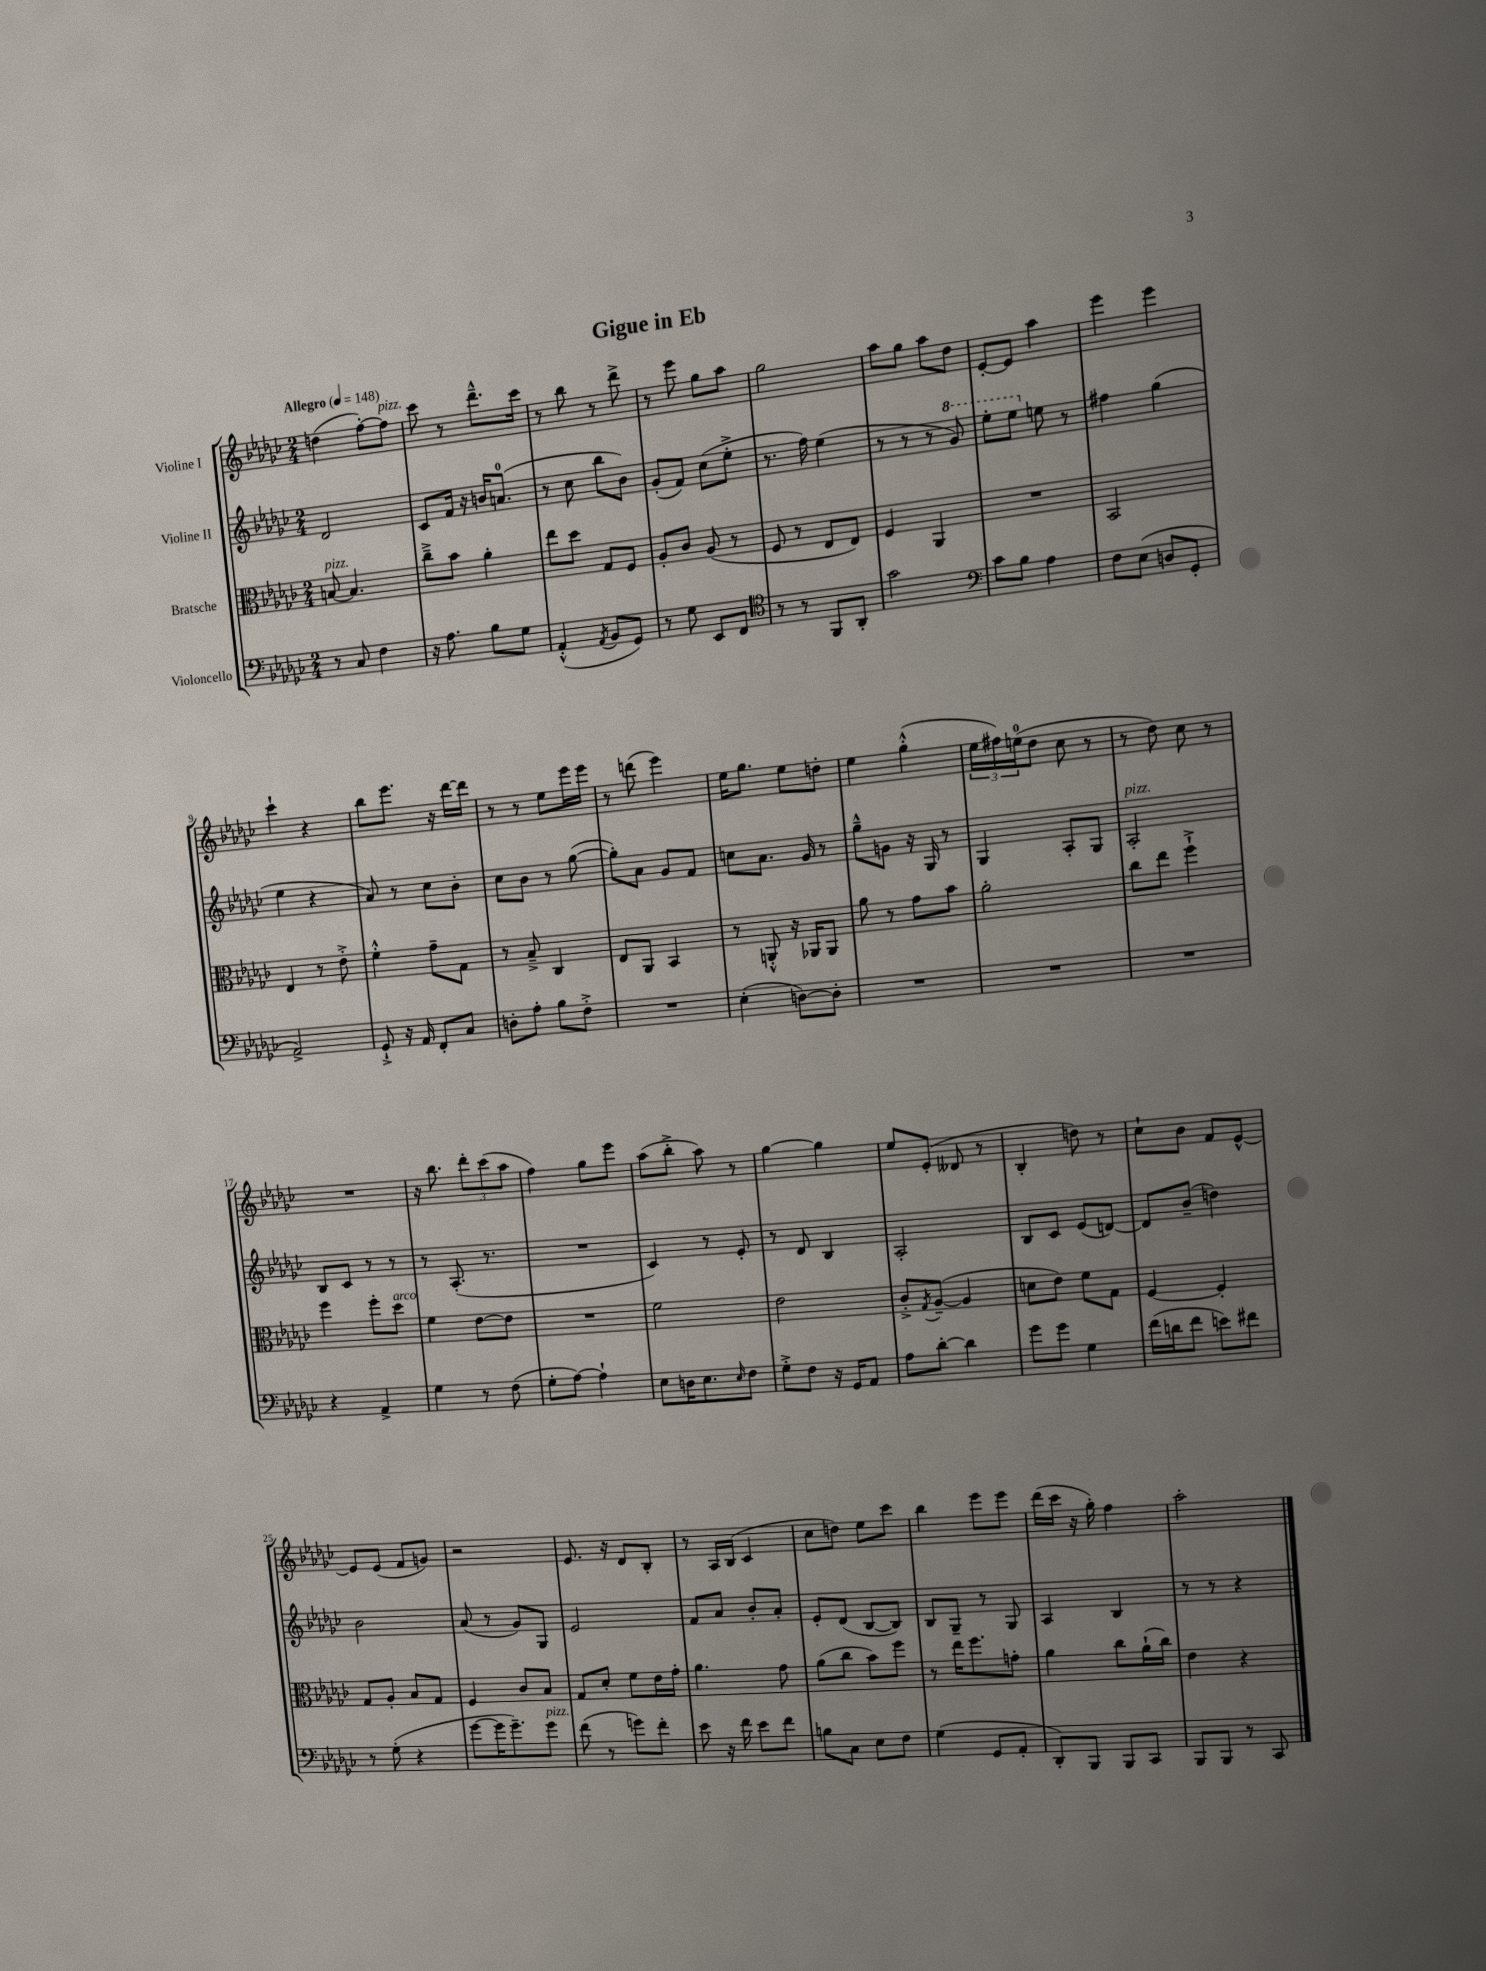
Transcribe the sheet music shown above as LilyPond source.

\header { title = "Gigue in Eb" }
<<
\new StaffGroup <<
\new Staff = "s0" \with { instrumentName = "Violine I" } {
    \clef treble \key ges \major \numericTimeSignature \time 2/4 \tempo "Allegro" 4 = 148
    d''4( f''8~-.) f''8^\markup { \italic "pizz." } |
    ces'''8 r8 des'''8.---^ ces'''16 |
    r8 bes''8 r8 des'''8-> |
    r8 ees'''8 ges''8 aes''8 |
    ges''2 |
    aes''8 ges''8 aes''8 des''8 |
    ees'8~-. ees'8 aes''4 |
    ees'''4 ees'''4 |
    ces'''4-! r4 |
    bes''8 ees'''8. r16 des'''16~ des'''16 |
    r8 r8 ees''8 ees'''16 ees'''16 |
    r8 d'''8( ees'''4) |
    ees''16 ges''8. ees''8 d''8-. |
    ees''4 ges''4-.-^( |
    \tuplet 3/2 { ees''16 fis''16) e''16-0( } des''8 ces''8 r8 |
    r8 des''8) ces''8 r8 |
    R2 |
    r16 bes''8. \tuplet 3/2 { des'''8-. ces'''8( aes''8 } |
    f''4) ges''8 ees'''8 |
    aes''8( bes''8-.-> aes''8) r8 |
    ges''4~ ges''4 |
    ees''8 ees'8-.( deses'8 r8 |
    bes4-. d''8) r8 |
    ces''8-! bes'8 f'8 ees'8~-^ |
    ees'8 ees'8( f'8 g'8) |
    r2 |
    ees'8. r16 des'8 bes8-. |
    r8 aes16 bes16( ces'4 |
    ces''8 d''8) ees''8 ces'''8 |
    bes''4 ees'''8 ees'''8 |
    des'''16( ces'''16 r16 ges''16-.) f''4 |
    aes''2-. \bar "|." |
}
\new Staff = "s1" \with { instrumentName = "Violine II" } {
    \clef treble \key ges \major \numericTimeSignature \time 2/4
    des'2 |
    ces'8 f'16 r16 b'16 a'8.-0( |
    r8 ces''8 bes''8 bes'8) |
    ges'8-.( f'8) ces''8( ees''8-.-> |
    r8. f''16) ees''4( |
    r8 r8 r8 \ottava #1 ges''8) |
    ees'''8-. ees'''8 \ottava #0 e''8 r8 |
    fis''4 ges''4( |
    ees''4 r4 |
    aes'8) r8 ces''8 bes'8-. |
    ces''8 bes'8 r8 ges''8~( |
    ges''8-.) aes'8 ges'8 f'8 |
    c''8 aes'8. ges'16 r8 |
    ges''8---^ g'8 r16 ges16 r8 |
    ges4 aes8-. ges8 |
    aes2-.^\markup { \italic "pizz." } |
    bes8 ces'8 r8 r8 |
    r8 aes8.-.( r8. |
    R2 |
    ces'4) r8 ees'8-. |
    r8 des'8 bes4 |
    aes2-. |
    bes8 ces'8 ees'8( d'8~) |
    d'8 bes'8--( d''4) |
    bes'2 |
    aes'8( r8 ges'8) ges8 |
    ees'2 |
    f'8 aes'8 bes'8-. aes'8-. |
    ees'8-. des'8( bes8~ bes8) |
    bes8 ges8-- r8 ges8 |
    aes4 bes4 |
    r8 r8 r4 \bar "|." |
}
\new Staff = "s2" \with { instrumentName = "Bratsche" } {
    \clef alto \key ges \major \numericTimeSignature \time 2/4
    b8~^\markup { \italic "pizz." } b4. |
    ces''8---> bes'8 aes'4-. |
    ees''8 des''8 ges8 f8 |
    aes8-. ces'8 aes8( r8 |
    f8 r8 ees8 ees8) |
    f4 aes,4 |
    R2 |
    bes,2 |
    ees4 r8 ees'8-.-> |
    f'4-.-^ ges'8-- ges8 |
    r8 bes8---> ces4 |
    ees8 aes,8 bes,4 |
    r8 a,8-.-^ r16 aes,16 aes,8 |
    aes'8 r8 ges'8 bes'8 |
    aes'2-. |
    ces''8 ees''8 f''4-!-> |
    f''4 f''8-. des''8^\markup { \italic "arco" } |
    f'4 ees'8~ ees'8 |
    R2 |
    f'2 |
    ees'2 |
    ces'8-.-> \acciaccatura { ges8 } aes8~--( aes4 |
    d'8 ees'8) f'8 ges8 |
    f4~ f4-. |
    ges8 aes8-. bes8 ges8 |
    f4 ces'8 bes8 |
    ges8 des'8-. f'8 ees'16 ges'16-. |
    aes'4. ges'8 |
    aes'8( ces''8 bes'8) f''8 |
    r8 ees''16 f''8. g'8-. |
    aes'4 ces''8 aes'16-!( ces''16) |
    ees'4 r4 \bar "|." |
}
\new Staff = "s3" \with { instrumentName = "Violoncello" } {
    \clef bass \key ges \major \numericTimeSignature \time 2/4
    r8 ces8 f4 |
    r16 aes8. bes8 ges8 |
    aes,4-.-^( \acciaccatura { aes,8 } bes,8 ges,8) |
    r8 ges8 ees,8 f,8 |
    \clef tenor r8 r8 f,8 aes,8-. |
    ges'2 |
    \clef bass ces'8 bes8 aes4 |
    f8 ees8( d8 ges,8-. |
    aes,2->) |
    ges,8-!-> r16 aes,16 f,8-. ces8 |
    d8-. aes8-. bes8 f8-.-> |
    R2 |
    ees4-.( d8~) d8-. |
    R2 |
    R2 |
    R2 |
    r4 aes,4-> |
    ges4 r8 f8( |
    ges8-. aes8~) aes4-! |
    ees8 d16 ees8. \grace { ees16 } f8 |
    ges8-.-> f8 r16 ges,16 aes,8 |
    aes8 des'8~-. des'4 |
    ges'8 ges'8 ges4 |
    f'16( d'16 f'8 e'8) fis'8 |
    r8 ges8-.( r4 |
    ges'8~ ges'16 ges'8.--) ges'8^\markup { \italic "pizz." } |
    f'8( r8 g'8) f'8-. |
    ees'8 r16 f'16 ees'8 f'8 |
    b8 ces8 ees8 f8 |
    ges4( ges,8 aes,8-. |
    des,8-.) bes,,8 bes,,8 ces,8 |
    bes,,8 bes,,8 r8 ces,8 \bar "|." |
}
>>
>>
